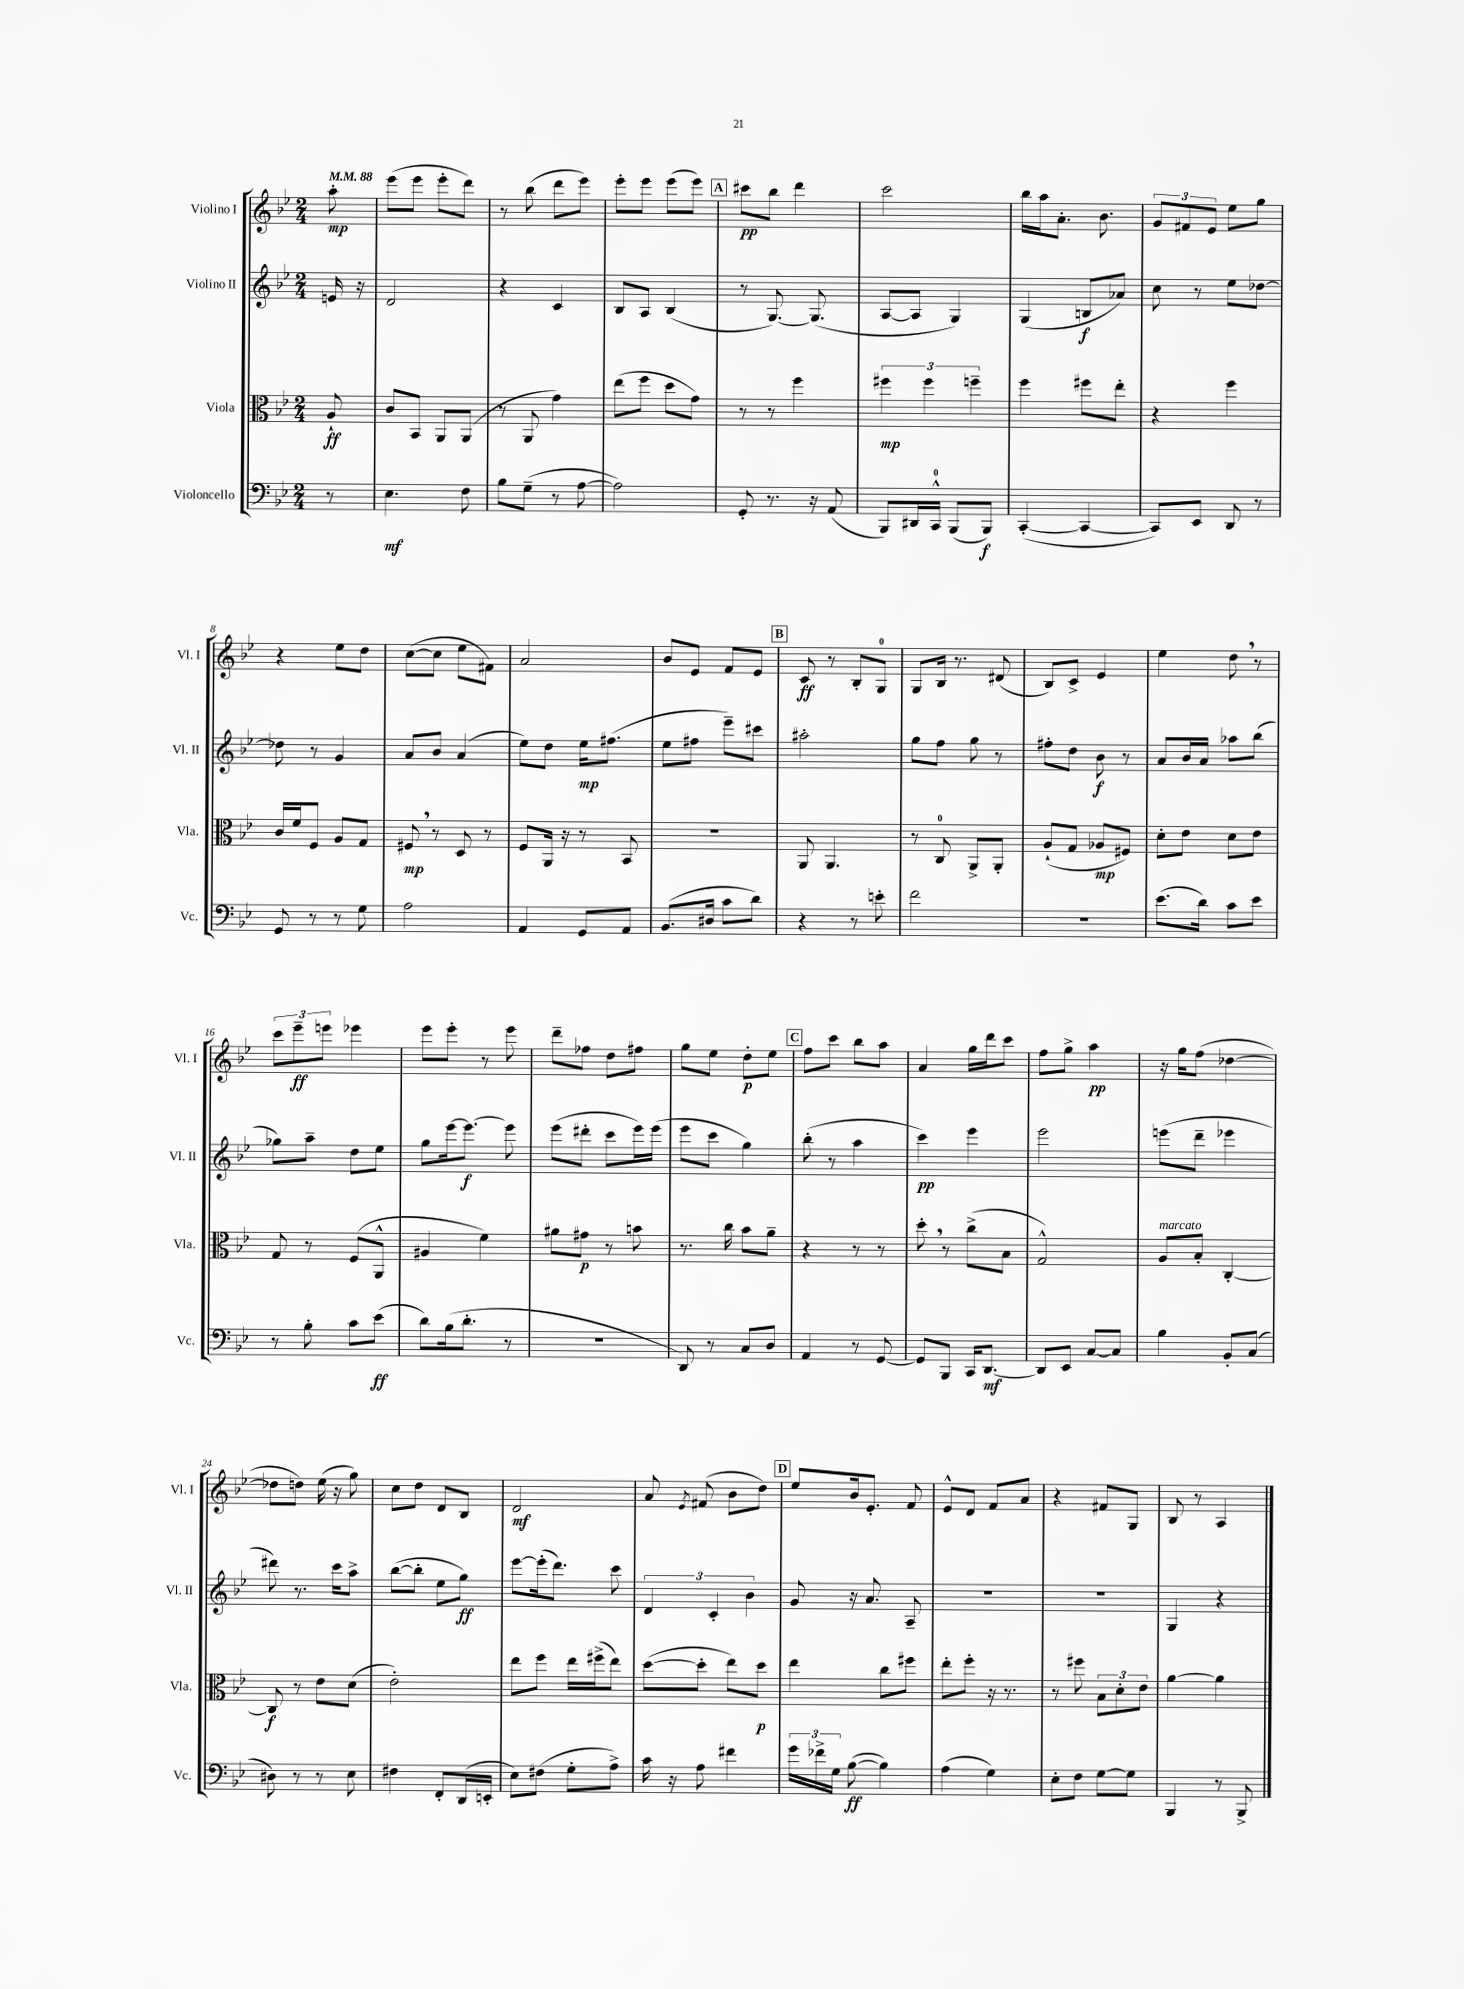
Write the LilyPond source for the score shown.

<<
\new StaffGroup <<
\new Staff = "s0" \with { instrumentName = "Violino I" shortInstrumentName = "Vl. I" } {
    \clef treble \key bes \major \numericTimeSignature \time 2/4 \partial 8 \tempo 4 = 88
    \autoBeamOff a''8-.\mp |
    ees'''8[( ees'''8] ees'''8[-. d'''8]) |
    r8 bes''8( d'''8[ ees'''8]) |
    ees'''8[-. ees'''8] ees'''8[( ees'''8]) |
    \mark \markup { \box "A" } cis'''8[\pp bes''8] d'''4 |
    c'''2 |
    bes''16[ a''16 a'8.]-. bes'8. |
    \tuplet 3/2 { g'8[ fis'8 ees'8] } ees''8[ g''8] |
    r4 ees''8[ d''8] |
    c''8[~( c''8] ees''8[ fis'8]) |
    a'2 |
    bes'8[ ees'8] f'8[ ees'8] |
    \mark \markup { \box "B" } c'8\ff r8 bes8[-. g8]-0 |
    g8[ bes16] r8. dis'8( |
    bes8[) c'8]-> ees'4 |
    ees''4 d''8 \breathe r8 |
    \tuplet 3/2 { c'''8[ ees'''8--\ff e'''8] } ees'''4 |
    ees'''8[ ees'''8]-. r8 ees'''8 |
    d'''8[-- fes''8] d''8[ fis''8] |
    g''8[ ees''8] d''8[-.\p ees''8] |
    \mark \markup { \box "C" } f''8[ c'''8] bes''8[ a''8] |
    a'4 g''16[ d'''16 c'''8] |
    f''8[ g''8]-> a''4\pp |
    r16 g''16[ f''8]( des''4~ |
    des''8[ d''8]) ees''16( r16 g''8) |
    c''8[ d''8] d'8[ bes8] |
    d'2\mf |
    a'8 \acciaccatura { ees'8 } fis'8( bes'8[ d''8]) |
    \mark \markup { \box "D" } ees''8[ bes'16 ees'8.]-. f'8 |
    ees'8[-^ d'8] f'8[ a'8] |
    r4 fis'8[ g8] |
    bes8 r8 a4 \bar "|." |
}
\new Staff = "s1" \with { instrumentName = "Violino II" shortInstrumentName = "Vl. II" } {
    \clef treble \key bes \major \numericTimeSignature \time 2/4 \partial 8
    \autoBeamOff e'16 r16 |
    d'2 |
    r4 c'4 |
    bes8[ a8] bes4( |
    \mark \markup { \box "A" } r8 g8.~) g8.( |
    a8[~ a8] g4) |
    g4( b8[\f aes'8]) |
    c''8 r8 ees''8[ des''8]~ |
    des''8 r8 g'4 |
    a'8[ bes'8] a'4( |
    ees''8[) d''8] ees''16[\mp fis''8.]( |
    ees''8[ fis''8] ees'''8[--) cis'''8] |
    \mark \markup { \box "B" } ais''2-. |
    g''8[ f''8] g''8 r8 |
    fis''8[-. d''8] bes'8\f r8 |
    a'8[ bes'16 a'16] aes''8[ bes''8]( |
    ges''8[) a''8]-- d''8[ ees''8] |
    g''8[ ees'''16~ ees'''8.]~\f ees'''8 |
    ees'''8[( dis'''8]-. c'''8[ ees'''16) ees'''16]( |
    ees'''8[ c'''8] g''4) |
    \mark \markup { \box "C" } bes''8-.( r8 a''4 |
    c'''4\pp) ees'''4 |
    ees'''2 |
    e'''8[( d'''8]-- ees'''4 |
    dis'''8) r8. c'''16[ a''8]-> |
    bes''8[~( bes''8]-. ees''8[ g''8]\ff) |
    ees'''8[~ ees'''16-.( d'''8.]) c'''8 |
    \tuplet 3/2 { d'4 c'4-. bes'4 } |
    \mark \markup { \box "D" } g'8 r16 a'8. a8-- |
    R2 |
    R2 |
    g4 r4 \bar "|." |
}
\new Staff = "s2" \with { instrumentName = "Viola" shortInstrumentName = "Vla." } {
    \clef alto \key bes \major \numericTimeSignature \time 2/4 \partial 8
    \autoBeamOff a8-!\ff |
    c'8[ bes,8] a,8[ a,8]( |
    r8 a,8 g'4) |
    ees''8[( f''8] d''8[ g'8]) |
    \mark \markup { \box "A" } r8 r8 f''4 |
    \tuplet 3/2 { fis''4\mp fis''4 f''4-- } |
    f''4 fis''8[ ees''8]-. |
    r4 f''4 |
    c'16[ f'16 f8] a8[ g8] |
    fis8\mp \breathe r8 d8 r8 |
    f8[ a,16] r16 r8 bes,8 |
    r2 |
    \mark \markup { \box "B" } a,8 a,4. |
    r8 c8-0 a,8[-> a,8]-. |
    a8[-!( g8] aes8[\mp fis8]) |
    d'8[-. ees'8] d'8[ ees'8] |
    g8 r8 f8[( a,8]-^ |
    ais4 f'4) |
    ais'8[ gis'8]\p r8 b'8 |
    r8. c''16 bes'8[ a'8]-- |
    \mark \markup { \box "C" } r4 r8 r8 |
    d''8-. \breathe r8 c''8[->( bes8] |
    g2-^) |
    a8[^\markup { \italic "marcato" } bes8]-. c4~-. |
    c8\f r8 ees'8[ d'8]( |
    ees'2-.) |
    ees''8[ f''8] ees''16[ fis''16->( ees''8]) |
    d''8[~( d''8]-. ees''8[) d''8]\p |
    \mark \markup { \box "D" } ees''4 c''8[ fis''8] |
    ees''8[-. f''8]-. r16 r8. |
    r8 fis''8 \tuplet 3/2 { bes8[ d'8-. ees'8] } |
    a'4~ a'4 \bar "|." |
}
\new Staff = "s3" \with { instrumentName = "Violoncello" shortInstrumentName = "Vc." } {
    \clef bass \key bes \major \numericTimeSignature \time 2/4 \partial 8
    \autoBeamOff r8 |
    ees4.\mf f8 |
    bes8[ g8]--( r8 a8~ |
    a2) |
    \mark \markup { \box "A" } g,8-. r8. r16 a,8( |
    bes,,8[) dis,16 c,16]-0-^ bes,,8[( bes,,8]\f) |
    c,4~-.( c,4~ |
    c,8[) ees,8] d,8 r8 |
    g,8 r8 r8 g8 |
    a2 |
    a,4 g,8[ a,8] |
    bes,8.[( dis16] c'8[ d'8]) |
    \mark \markup { \box "B" } r4 r8 e'8-. |
    f'2 |
    R2 |
    ees'8.[( d'16]) c'8[ ees'8] |
    r8 bes8-. c'8[ ees'8]\ff( |
    d'8[) bes16( d'8.]-. r8 |
    R2 |
    d,8) r8 c8[ d8] |
    \mark \markup { \box "C" } a,4 r8 g,8~ |
    g,8[ bes,,8] c,16[ d,8.]~\mf |
    d,8[ ees,8] c8[~ c8] |
    bes4 bes,8[-. c8]( |
    dis8) r8 r8 ees8 |
    fis4 f,8[-. d,16( e,16]-. |
    ees8[) fis8]( g8[-. a8]->) |
    c'16 r16 a8 fis'4 |
    \mark \markup { \box "D" } \tuplet 3/2 { g'16[ fes'16-> g16] } bes8~\ff( bes4) |
    a4( g4) |
    ees8[-. f8] g8[~ g8] |
    bes,,4 r8 bes,,8-> \bar "|." |
}
>>
>>
